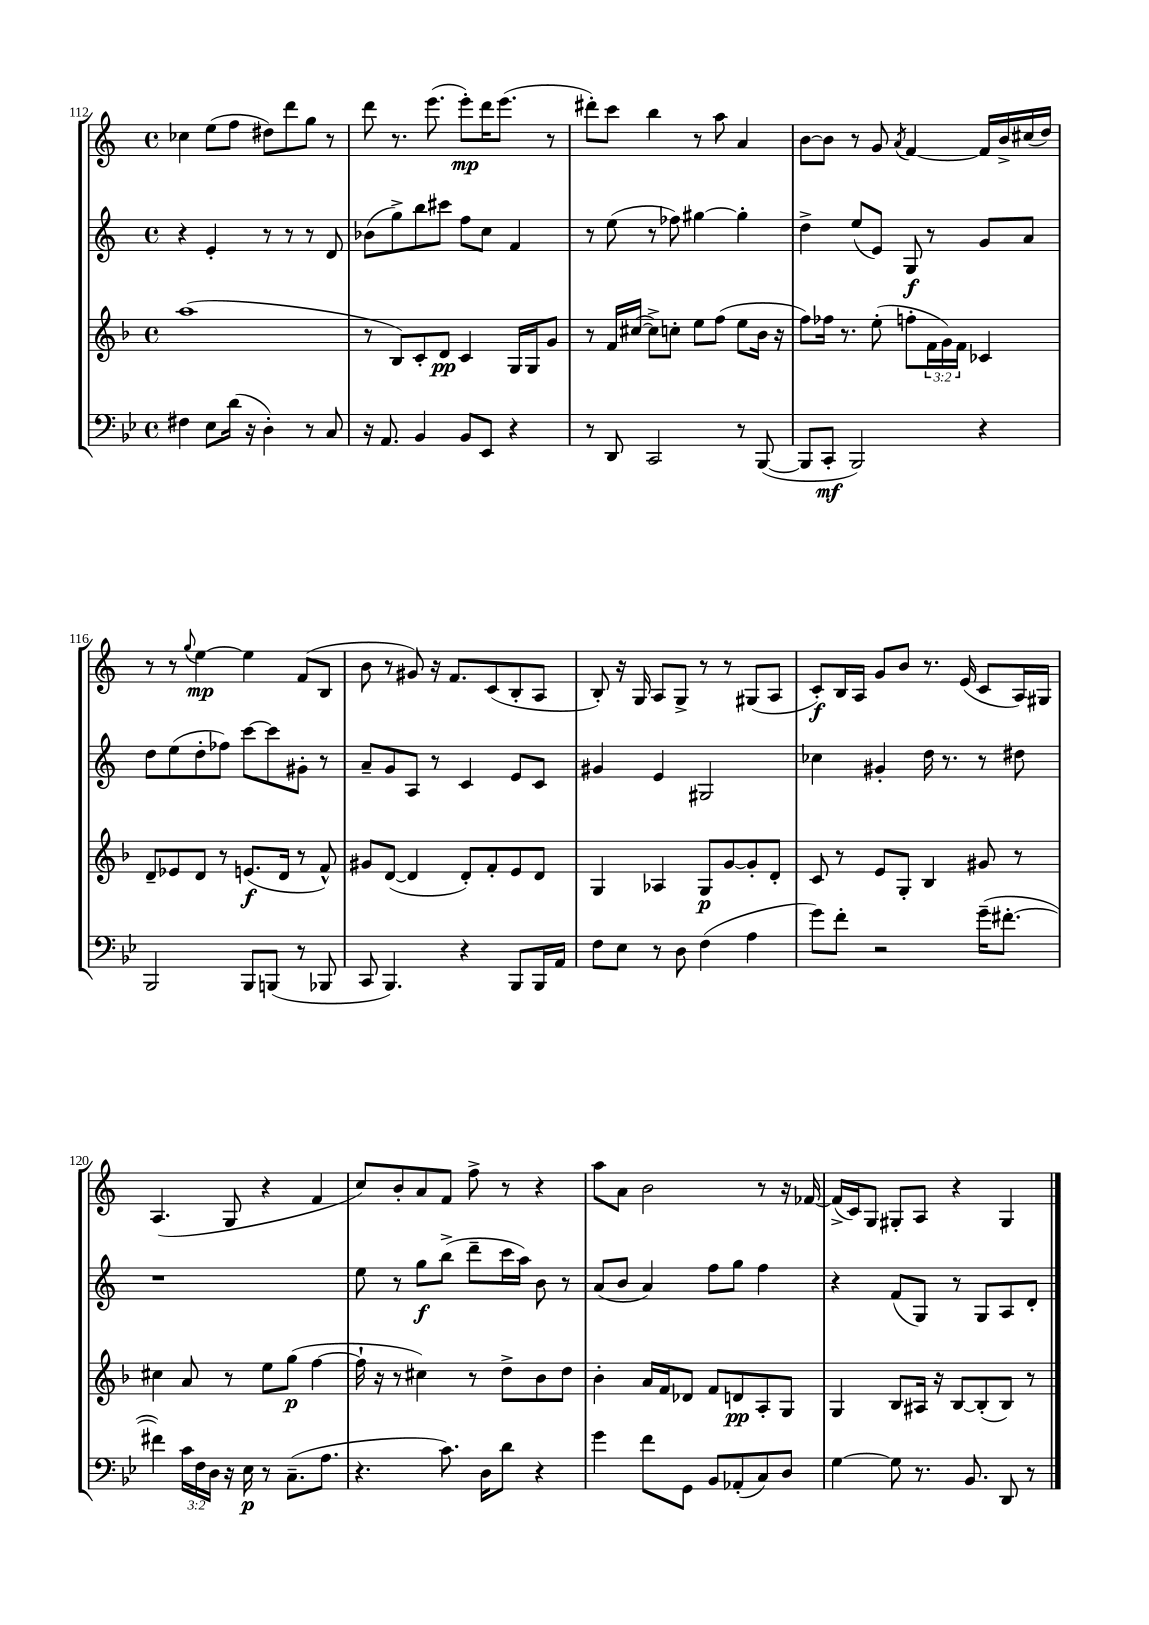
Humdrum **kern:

**kern	**dynam	**kern	**dynam	**kern	**dynam	**kern	**dynam
*part4	*part4	*part3	*part3	*part2	*part2	*part1	*part1
*staff4	*staff4	*staff3	*staff3	*staff2	*staff2	*staff1	*staff1
*clefF4	*	*clefG2	*	*clefG2	*	*clefG2	*
*k[b-e-]	*	*k[b-]	*	*k[]	*	*k[]	*
*M4/4	*	*M4/4	*	*M4/4	*	*M4/4	*
*met(c)	*	*met(c)	*	*met(c)	*	*met(c)	*
=112	=112	=112	=112	=112	=112	=112	=112
4F#X\	.	(1aa	.	4r	.	4cc-X\	.
8E-\L	.	.	.	4e'/	.	(8ee\L	.
(16d\Jk	.	.	.	.	.	8ff\J	.
16r	.	.	.	.	.	.	.
4D'\)	.	.	.	8r	.	8dd#X\L)	.
.	.	.	.	8r	.	8ddd\	.
8r	.	.	.	8r	.	8gg\J	.
8C/	.	.	.	8d/	.	8r	.
=113	=113	=113	=113	=113	=113	=113	=113
16r	.	8r	.	(8b-X\L	.	8ddd\	.
8.AA/	.	.	.	.	.	.	.
.	.	8B-/L)	.	8gg^\)	.	8.r	.
4BB-/	.	8c'/	.	8bb\	.	.	.
.	.	.	.	.	.	(8.eee\	.
.	.	8d/J	pp	8ccc#X\J	.	.	.
8BB-/L	.	4c/	.	8ff\L	.	8eee'\L)	mp
8EE-/J	.	.	.	8cc\J	.	16ddd\K	.
.	.	.	.	.	.	(8.eee\J	.
4r	.	16G/LL	.	4f/	.	.	.
.	.	16G/J	.	.	.	.	.
.	.	8g/J	.	.	.	8r	.
=114	=114	=114	=114	=114	=114	=114	=114
8r	.	8r	.	8r	.	8ddd#X'\L)	.
8DD/	.	16f/LL	.	(8ee\	.	8ccc\J	.
.	.	([16cc#X/JJ	.	.	.	.	.
2CC/	.	8cc#^\L])	.	8r	.	4bb\	.
.	.	8ccn'\J	.	8ff-X\)	.	.	.
.	.	8ee\L	.	[4gg#X\	.	8r	.
.	.	(8ff\J	.	.	.	8aa\	.
8r	.	8ee\L	.	4gg#'\]	.	4a/	.
([8BBB-/	.	16b-\Jk	.	.	.	.	.
.	.	16r	.	.	.	.	.
=115	=115	=115	=115	=115	=115	=115	=115
8BBB-/L]	.	8ff\L)	.	4dd^\	.	[8b\L	.
8CC'/J	mf	16ff-X\Jk	.	.	.	8b\J]	.
.	.	8.r	.	.	.	.	.
2BBB-/)	.	.	.	(8ee/L	.	8r	.
.	.	(8ee'\	.	8e/J)	.	8g/	.
.	.	.	.	.	.	8qa/	.
.	.	8ffn'\L	.	8G/	f	[4f/	.
.	.	24f\L	.	8r	.	.	.
.	.	24g\)	.	.	.	.	.
.	.	24f\JJ	.	.	.	.	.
4r	.	4c-X/	.	8g/L	.	16f/LL]	.
.	.	.	.	.	.	16b^/	.
.	.	.	.	8a/J	.	(16cc#X/	.
.	.	.	.	.	.	16dd/JJ)	.
!!LO:LB:g=z
=116	=116	=116	=116	=116	=116	=116	=116
2BBB-/	.	8d~/L	.	8dd\L	.	8r	.
.	.	8e-X/	.	(8ee\	.	8r	.
.	.	.	.	.	.	8qqgg/	.
.	.	8d/J	.	8dd'\	.	[4ee\	mp
.	.	8r	.	8ff-X\J)	.	.	.
8BBB-/L	.	(8.en/L	f	[8ccc\L	.	4ee\]	.
(8BBBn/J	.	.	.	8ccc\]	.	.	.
.	.	16d/Jk	.	.	.	.	.
8r	.	8r	.	8g#X'\J	.	(8f/L	.
8BBB-X/	.	8f^^/)	.	8r	.	8B/J	.
=117	=117	=117	=117	=117	=117	=117	=117
8CC/	.	8g#X/L	.	8a~/L	.	8b\	.
4.BBB-/)	.	([8d/J	.	8g/	.	8r	.
.	.	4d/]	.	8A/J	.	8g#X/)	.
.	.	.	.	8r	.	16r	.
.	.	.	.	.	.	8.f/L	.
4r	.	8d'/L)	.	4c/	.	.	.
.	.	8f'/	.	.	.	(8c/	.
8BBB-/L	.	8e/	.	8e/L	.	8B'/	.
16BBB-/L	.	8d/J	.	8c/J	.	8A/J	.
16AA/JJ	.	.	.	.	.	.	.
=118	=118	=118	=118	=118	=118	=118	=118
8F\L	.	4G/	.	4g#X/	.	8B'/)	.
8E-\J	.	.	.	.	.	16r	.
.	.	.	.	.	.	16G/	.
8r	.	4A-X/	.	4e/	.	8A/L	.
8D\	.	.	.	.	.	8G^/J	.
(4F\	.	8G/L	p	2G#X/	.	8r	.
.	.	[8g/	.	.	.	8r	.
4A\	.	8g'/]	.	.	.	(8G#X/L	.
.	.	8d'/J	.	.	.	8A/J	.
=119	=119	=119	=119	=119	=119	=119	=119
8g\L)	.	8c/	.	4cc-X\	.	8c'/L)	f
8f'\J	.	8r	.	.	.	16B/L	.
.	.	.	.	.	.	16A/JJ	.
2r	.	8e/L	.	4g#X'/	.	8g/L	.
.	.	8G'/J	.	.	.	8b/J	.
.	.	4B-/	.	16dd\	.	8.r	.
.	.	.	.	8.r	.	.	.
.	.	.	.	.	.	(16e/	.
(16g~\KL	.	8g#X/	.	8r	.	8c/L	.
[8.f#X'\J	.	.	.	.	.	.	.
.	.	8r	.	8dd#X\	.	16A/L)	.
.	.	.	.	.	.	16G#X/JJ	.
!!LO:LB:g=z
=120	=120	=120	=120	=120	=120	=120	=120
4f#X\])	.	4cc#X\	.	1r	.	(4.A/	.
24c\LL	.	8a/	.	.	.	.	.
24F\	.	.	.	.	.	.	.
24D\JJ	.	.	.	.	.	.	.
16r	.	8r	.	.	.	8G/	.
16E-\	p	.	.	.	.	.	.
8r	.	8ee\L	.	.	.	4r	.
(8.C~\L	.	(8gg\J	p	.	.	.	.
.	.	[4ff\	.	.	.	4f/	.
8.A\J	.	.	.	.	.	.	.
=121	=121	=121	=121	=121	=121	=121	=121
4.r	.	16ff`\]	.	8ee\	.	8cc/L)	.
.	.	16r	.	.	.	.	.
.	.	8r	.	8r	.	8b'/	.
.	.	4cc#X\)	.	8gg\L	f	8a/	.
8.c\)	.	.	.	(8bb^\J	.	8f/J	.
.	.	8r	.	8ddd~\L	.	8ff^\	.
16D\KL	.	.	.	.	.	.	.
8d\J	.	8dd^\L	.	16ccc\L	.	8r	.
.	.	.	.	16aa\JJ)	.	.	.
4r	.	8b-\	.	8b\	.	4r	.
.	.	8dd\J	.	8r	.	.	.
=122	=122	=122	=122	=122	=122	=122	=122
4g\	.	4b-'\	.	(8a/L	.	8aa\L	.
.	.	.	.	8b/J	.	8a\J	.
8f\L	.	16a/LL	.	4a/)	.	2b\	.
.	.	16f/J	.	.	.	.	.
8GG\J	.	8d-X/J	.	.	.	.	.
8BB-/L	.	8f/L	.	8ff\L	.	.	.
(8AA-X'/	.	8dn/	pp	8gg\J	.	.	.
8C/)	.	8A'/	.	4ff\	.	8r	.
8D/J	.	8G/J	.	.	.	16r	.
.	.	.	.	.	.	[16f-X/	.
=123	=123	=123	=123	=123	=123	=123	=123
[4G\	.	4G/	.	4r	.	(16f-^/LL]	.
.	.	.	.	.	.	16c/J)	.
.	.	.	.	.	.	8G/J	.
8G\]	.	8B-/L	.	(8f/L	.	8G#X'/L	.
8.r	.	16A#X/Jk	.	8G/J)	.	8A/J	.
.	.	16r	.	.	.	.	.
.	.	[8B-/L	.	8r	.	4r	.
8.BB-/	.	.	.	.	.	.	.
.	.	(8B-'/]	.	8G/L	.	.	.
8DD/	.	8B-/J)	.	8A/	.	4G#/	.
8r	.	8r	.	8d'/J	.	.	.
==	==	==	==	==	==	==	==
*-	*-	*-	*-	*-	*-	*-	*-
